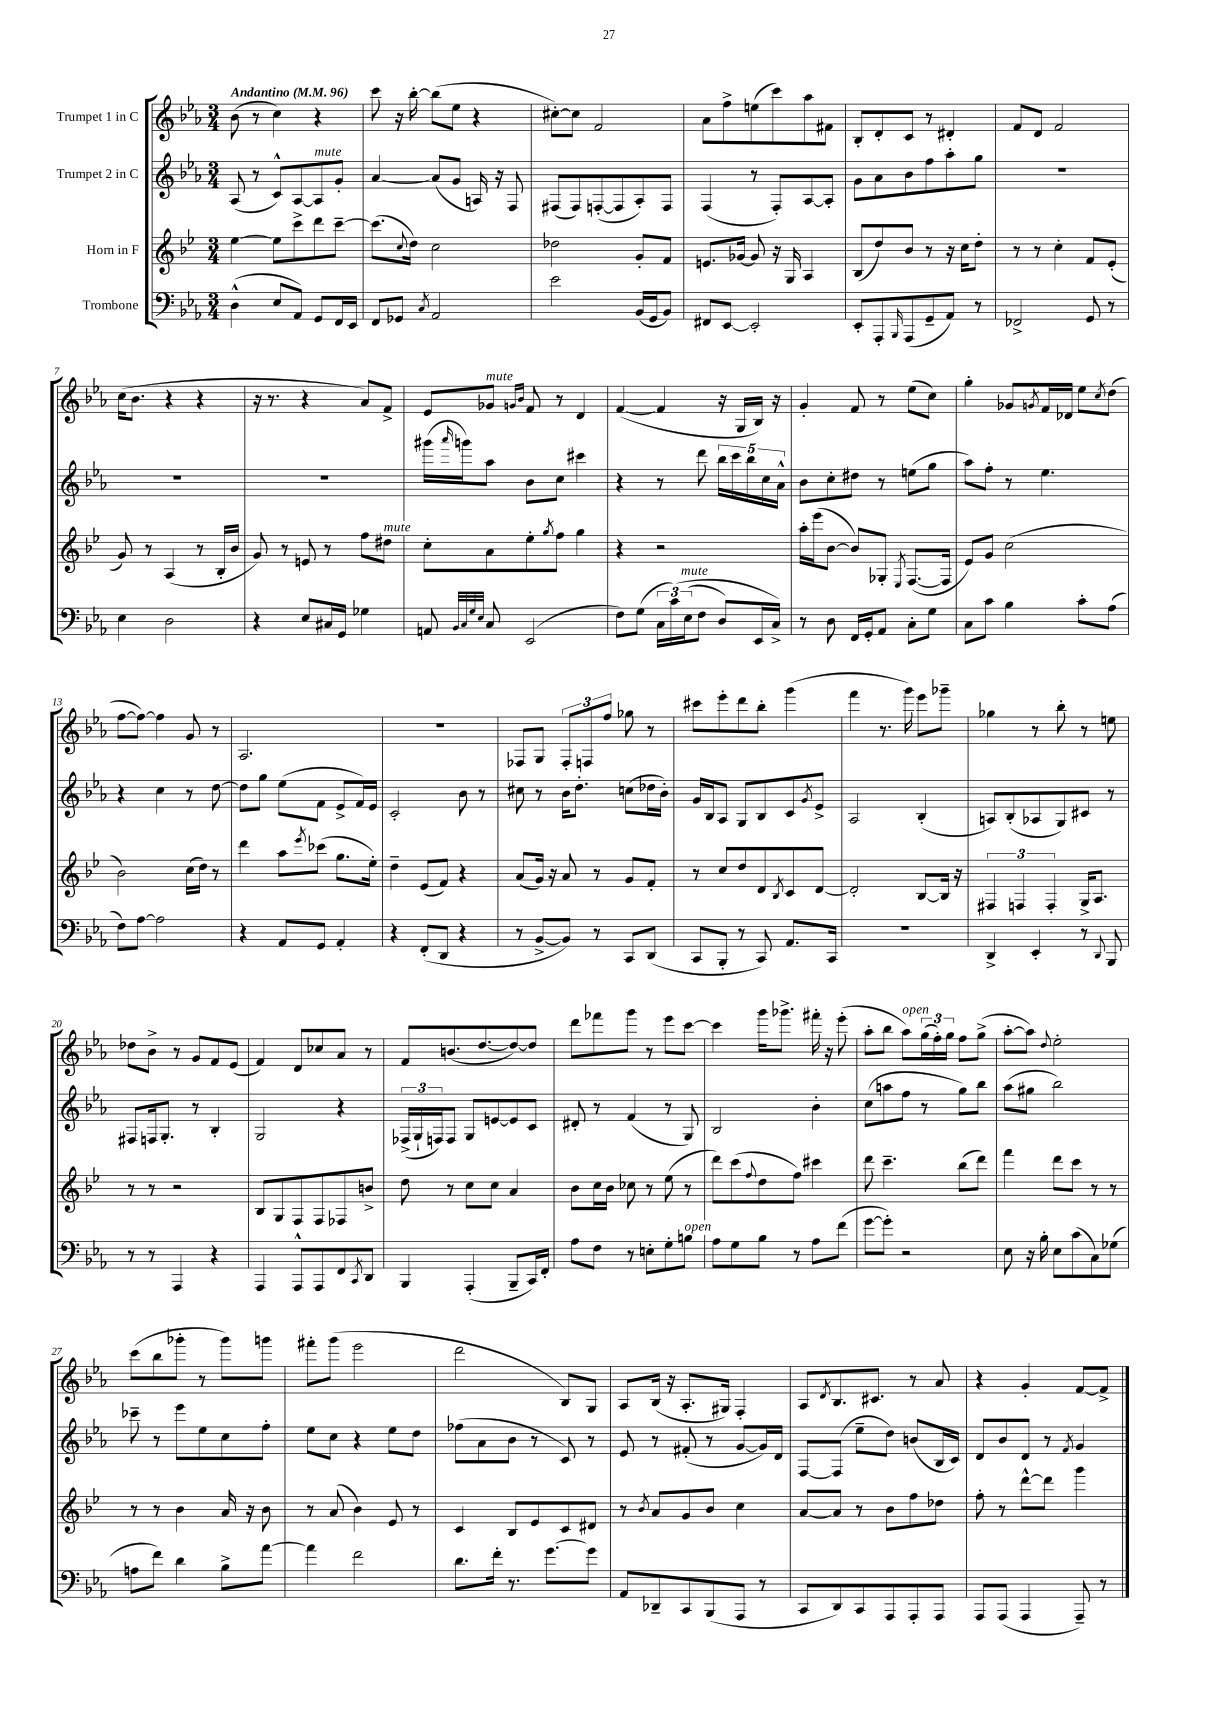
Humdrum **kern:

**kern	**kern	**kern	**kern
*part4	*part3	*part2	*part1
*staff4	*staff3	*staff2	*staff1
*I"Trombone	*I"Horn in F	*I"Trumpet 2 in C	*I"Trumpet 1 in C
*clefF4	*clefG2	*clefG2	*clefG2
*k[b-e-a-]	*k[b-e-]	*k[b-e-a-]	*k[b-e-a-]
*M3/4	*M3/4	*M3/4	*M3/4
*MM96	*MM96	*MM96	*MM96
=1	=1	=1	=1
!	!	!	!LO:TX:a:B:t=Andantino
(4D^^\	[4ee-\	(8A-/	(8b-\
.	.	8r	8r
8E-/L	8ee-\L]	8c^^/L)	4cc\)
8AA-/J)	8ccc^\	[8A-/	.
!	!	!LO:TX:a:i:t=mute	!
8GG/L	8ddd\	8A-/]	4r
16FF/L	[8ccc~\J	8g'/J	.
16EE-/JJ	.	.	.
=2	=2	=2	=2
8FF/L	(8.ccc\L]	[4a-/	8ccc\
8GG-X/J	.	.	16r
.	8qqcc/	.	.
.	16dd\Jk)	.	[16bb-'\
8qC/	.	.	.
2AA-/	2cc\	(8a-/L]	(8bb-\L]
.	.	8g/J	8ee-\J
.	.	16An/)	4r
.	.	16r	.
.	.	8F/	.
=3	=3	=3	=3
2e-\	2dd-X\	(8F#X/L	[8cc#X'\L)
.	.	8F#/)	8cc#\J]
.	.	([8Fn'/	2f/
.	.	8F/]	.
(16BB-/LL	8g'/L	8A-'/)	.
16GG/J	.	.	.
8BB-/J)	8f/J	8F/J	.
=4	=4	=4	=4
8FF#X/L	8.en/L	(4F/	8a-\L
[8EE-/J	.	.	8ff^\
.	[16g-X/Jk	.	.
2EE-'/]	8g-/]	8r	(8een\
.	16r	8F'/L)	8ccc\)
.	16G/	.	.
.	4A/	[8A-/	8aa-\
.	.	8A-'/J]	8f#X\J
=5	=5	=5	=5
8EE-'/L	(8B-/L	8g\L	8B-'/L
8AAA-'/	8dd/)	8a-\	8d'/
16qqBBB-/	.	.	.
(8AAA-/	8b-/J	8b-\	8c/J
8GG~/	8r	8ff\	8r
8AA-/J)	16r	8aa-'\	4d#X'/
.	16cc\KL	.	.
8r	8dd'\J	8gg\J	.
=6	=6	=6	=6
2FF-X^/	8r	2.r	8f/L
.	8r	.	8d/J
.	4cc'\	.	2f/
8GG/	8f/L	.	.
8r	(8e-'/J	.	.
!!LO:LB:g=z
=7	=7	=7	=7
4E-\	8g/)	2.r	(16cc\KL
.	.	.	8.b-\J
.	8r	.	.
2D\	(4A/	.	4r
.	8r	.	4r
.	16B-'/LL	.	.
.	16b-/JJ	.	.
=8	=8	=8	=8
4r	8g/)	2.r	16r
.	.	.	8.r
.	8r	.	.
8E-/L	8en/	.	4r
16C#X/L	8r	.	.
16GG/JJ	.	.	.
4G-X\	8ff\L	.	8a-/L)
!	!LO:TX:a:i:t=mute	!	!
.	8dd#X\J	.	8f^/J
=9	=9	=9	=9
8AAn/	8cc'\L	(16ggg#X\LL	8e-/L
.	.	16qqaaa-/	.
.	.	16gggn\J)	.
32qqBB-/LLL	.	.	.
32qqC/	.	.	.
32qqG/	.	.	.
32qqE-/JJJ	.	.	.
!	!	!	!LO:TX:a:i:t=mute
8C/	8a\	8aa-\J	8g-X/J
.	.	.	16qqgn/LL
.	.	.	16qqb-/JJ
(2EE-/	8ee-'\	8b-\L	8f/
.	8qgg/	.	.
.	8ff\J	8cc\J	8r
.	4gg\	4ccc#X\	4d/
=10	=10	=10	=10
8F\L)	4r	4r	([4f/
(8G\J	.	.	.
24C\LL	2r	8r	4f/]
(24c\)	.	.	.
!LO:TX:a:i:t=mute	!	!	!
(24E-\J	.	.	.
8F\J	.	8ddd\	.
8D/L)	.	20bb-\LL	16r
.	.	20ccc\	.
.	.	.	16G/LL
.	.	20bb-\	.
16EE-/L	.	.	16B-/JJ)
.	.	20cc\	.
16C^/JJ)	.	.	16r
.	.	20a-^^\JJ	.
=11	=11	=11	=11
8r	16aa'\LL	8b-\L	4g'/
.	(16eee-\J	.	.
8D\	[8b-\J	8cc'\	.
16FF/LL	8b-/L])	8dd#X\J	8f/
16GG'/J	.	.	.
8AA-/J	8G-X'/J	8r	8r
.	8qE-/	.	.
8C'\L	([8.F/L	(8een\L	(8ee-\L
8G\J	.	8gg\J	8cc\J)
.	16F/Jk]	.	.
=12	=12	=12	=12
8C\L	8e-/L)	8aa-\L)	4gg'\
8c\J	8g/J	8ff'\J	.
4B-\	(2cc\	8r	8g-X/L
.	.	.	8qgn/
.	.	4.ee-\	16f/L
.	.	.	16d-X/JJ
8c'\L	.	.	8ee-\L
.	.	.	8qcc/
(8A-\J	.	.	(8dd\J
!!LO:LB:g=z
=13	=13	=13	=13
8F\L)	2b-\)	4r	[8ff\L
[8A-\J	.	.	8ff\J_)
2A-\]	.	4cc\	4ff\]
.	(16cc\LL	8r	8g/
.	16dd\JJ)	.	.
.	8r	[8dd\	8r
=14	=14	=14	=14
4r	4ddd\	8dd\L]	2.A-/
.	.	8gg\J	.
8AA-/L	8aa\L	(8ee-\L	.
.	8qeee-/	.	.
8GG/J	(8ccc-X\J	8f\J	.
4AA-'/	8.gg\L	8e-^/L	.
.	.	16f/L)	.
.	16ee-'\Jk)	16e-/JJ	.
=15	=15	=15	=15
4r	4dd~\	2c'/	2.r
(8FF'/L	(8e-/L	.	.
8DD/J	8f/J)	.	.
4r	4r	8b-\	.
.	.	8r	.
=16	=16	=16	=16
8r	(8a/L	8cc#X\	8F-X/L
[8BB-^/L	16g/Jk)	8r	8G/J
.	16r	.	.
8BB-/J])	8a/	16b-\KL	12F-'/L
.	.	8.dd'\J	.
.	.	.	12Fn/
8r	8r	.	.
.	.	.	12ff/J
8CC/L	8g/L	(8ccn\L	8gg-X\
(8DD/J	8f'/J	16dd-X\L	8r
.	.	16b-'\JJ)	.
=17	=17	=17	=17
8CC/L	8r	16g/LL	8ccc#X\L
.	.	16B-/J	.
8BBB-'/J	8cc/L	8A-/J	8eee-'\
8r	8dd/	8G/L	8ddd\
8CC/)	8d/	8B-/	8bb-'\J
.	8qB-/	.	.
8.AA-/L	8c/	8c/	(4ggg\
.	.	8qg/	.
.	[8d/J	8e-^/J	.
16CC/Jk	.	.	.
=18	=18	=18	=18
2.r	2d'/]	2A-/	4fff\
.	.	.	8.r
.	.	.	16ggg\)
.	[8B-/L	(4B-'/	8eee-\L
.	16B-/Jk]	.	8ggg-X~\J
.	16r	.	.
=19	=19	=19	=19
4DD^/	6F#X/	8An/L)	4gg-X\
.	.	(8B-'/	.
.	6Fn/	.	.
4EE-'/	.	8A-X/	8r
.	6F'/	.	.
.	.	8G/)	8bb-'\
8r	16G^/KL	8c#X/J	8r
.	8.A/J	.	.
8qqDD/	.	.	.
8BBB-/	.	8r	8een\
!!LO:LB:g=z
=20	=20	=20	=20
8r	8r	8F#X/L	8dd-X\L
8r	8r	16Fn/k	8b-^\J
.	.	8.G'/J	.
4AAA-/	2r	.	8r
.	.	8r	8g/L
4r	.	4B-'/	8f/
.	.	.	(8e-/J
=21	=21	=21	=21
4AAA-/	8B-/L	2G/	4f/)
.	8G/	.	.
8AAA-^^/L	8F/	.	8d/L
8AAA-/	8F/	.	8cc-X/
8FF/	8F-X/	4r	8a-/J
8qCC/	.	.	.
8DD/J	8bn^/J	.	8r
=22	=22	=22	=22
4BBB-/	8dd\	(24F-X^/LL	8f/L
.	.	24G`/	.
.	.	24Fn/J)	.
.	8r	8F/J	(8.bn/
(4AAA-'/	8cc\L	8G/L	.
.	.	.	[8.dd/
.	8cc\J	[8en/	.
8BBB-~/L	4a/	8e/]	8dd/_)
16CC/L)	.	8c/J	8dd/J]
16FF'/JJ	.	.	.
=23	=23	=23	=23
8A-\L	8b-\L	8d#X'/	8ddd\L
8F\J	16cc\L	8r	8fff-X\
.	16b-\JJ	.	.
8r	8cc-X\	(4f/	8ggg\J
8En'\L	8r	.	8r
8G'\	(8ee-\	8r	8eee-\L
!LO:TX:a:i:t=open	!	!	!
8Bn\J	8r	8G/)	[8ccc\J
=24	=24	=24	=24
8A-\L	8ddd\L)	2B-/	4ccc\]
8G\	(8ccc\	.	.
.	8qqff/	.	.
8B-\J	8dd\	.	16ggg\KL
.	.	.	8.ggg-X^\J
8r	8ff\J)	.	.
8A-\L	4ccc#X\	4b-'\	16fff#X'\
.	.	.	16r
(8f\J	.	.	(8eee-'\
=25	=25	=25	=25
[8g\L	8ddd\	(8cc\L	8aa-'\L
8g'\J])	4.ccc~\	8aan\	8bb-\J
!	!	!	!LO:TX:a:i:t=open
2r	.	8ff\J	8aa-\L)
.	.	8r	(24gg\L
.	.	.	24ff'\)
.	.	.	24gg\JJ
.	(8bb-\L	8gg\L)	8ff\L
.	8ddd\J)	8bb-\J	(8gg^\J
=26	=26	=26	=26
8E-\	4fff\	(8aa-\L	[8aa-'\L
16r	.	8gg#X\J	8aa-\J])
16B-'\	.	.	.
.	.	.	8qqdd/
8E-\L	8ddd\L	2bb-\)	2ee-'\
(8c\	8ccc\J	.	.
8C\)	8r	.	.
(8G-X\J	8r	.	.
!!LO:LB:g=z
=27	=27	=27	=27
8An\L	8r	8ccc-X~\	(8ccc\L
8f\J)	8r	8r	8bb-\
4d\	4b-\	8eee-\L	8ggg-X'\J
.	.	8ee-\	8r
8B-^\L	16a/	8cc\	8ggg-\L)
.	16r	.	.
[8a-\J	8b-\	8ff'\J	8gggn\J
=28	=28	=28	=28
4a-\]	8r	8ee-\L	8fff#X'\L
.	(8a/	8cc\J	(8ggg\J
2f\	4b-\)	4r	2eee-\
.	8e-/	8ee-\L	.
.	8r	8dd\J	.
=29	=29	=29	=29
8.d\L	4c/	(8ff-X\L	2ddd\
.	.	8a-\	.
16f'\Jk	.	.	.
8.r	8B-/L	8b-\J	.
.	8e-/	8r	.
[8.g\L	.	.	.
.	8c/	8c/)	8B-/L)
8g\J]	8d#X/J	8r	8G/J
=30	=30	=30	=30
8AA-/L	8r	8e-/	8A-/L
.	8qb-/	.	.
8DD-X~/	8a/L	8r	(16B-/Jk
.	.	.	16r
8CC/	8g/	(8f#X'/	8.A-'/L
(8BBB-/	8b-/J	8r	.
.	.	.	16G#X/Jk)
8AAA-/J	4cc\	[8g/L	4F'/
8r	.	16g/L])	.
.	.	16d/JJ	.
=31	=31	=31	=31
8CC/L	[8a/L	[8F/L	8A-/L
.	.	.	8qd/
8DD/)	8a/J]	(8F/J]	8.B-/
8CC/	8r	8ee-~\L	.
.	.	.	8.c#X/J
8AAA-/	8b-\L	8dd\J)	.
8AAA-'/	8ff\	(8bn/L	8r
8AAA-/J	8dd-X\J	16B-/L	8a-/
.	.	16c/JJ)	.
=32	=32	=32	=32
8AAA-/L	8ff'\	8d/L	4r
(8AAA-/J	8r	8b-/	.
4AAA-/	[8ddd^^\L	8d/J	4g'/
.	8ddd\J]	8r	.
.	.	8qf/	.
8AAA-~/)	4ggg\	4g/	[8f/L
8r	.	.	8f^/J]
==	==	==	==
*-	*-	*-	*-
